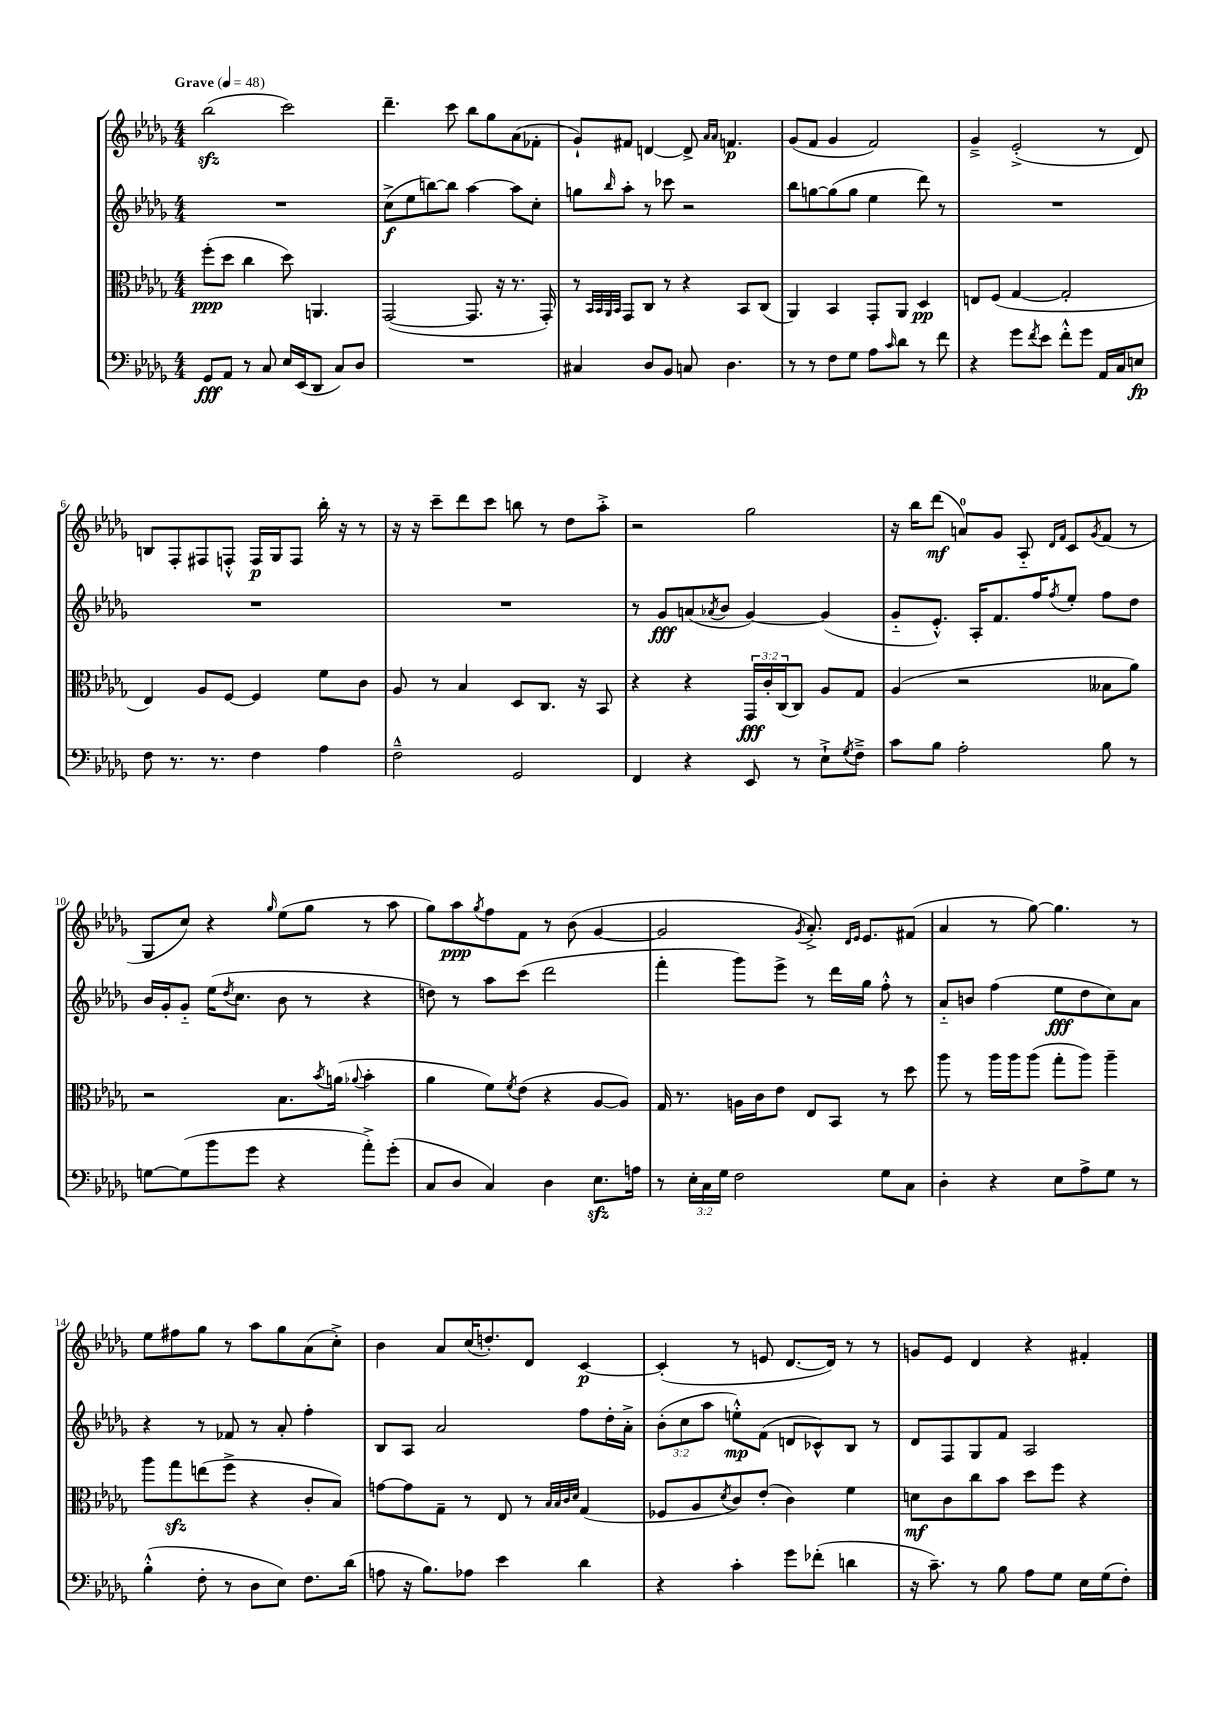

**kern	**kern	**kern	**kern
*staff4	*staff3	*staff2	*staff1
*clefF4	*clefC3	*clefG2	*clefG2
*k[b-e-a-d-g-]	*k[b-e-a-d-g-]	*k[b-e-a-d-g-]	*k[b-e-a-d-g-]
*M4/4	*M4/4	*M4/4	*M4/4
*MM48	*MM48	*MM48	*MM48
8GG-/L	(8ff'\L	1r	(2bb-\
8AA-/J	8dd-\J	.	.
8r	4cc\	.	.
8C/	.	.	.
16E-/LL	8dd-\)	.	2ccc\)
(16EE-/J	.	.	.
8DD-/J	4.AA/	.	.
8C/L)	.	.	.
8D-/J	.	.	.
=	=	=	=
1r	([2GG-/	(8cc^\L	4.ddd-~\
.	.	8ee-\	.
.	.	[8bb\)	.
.	.	8bb\]J	8ccc\
.	8.GG-/]	[4aa-\	8bb-\L
.	.	.	8gg-\
.	16r	.	.
.	8.r	8aa-\]L	(8a-\
.	.	8cc'\J	8f-'\J
.	16GG-'/)	.	.
=	=	=	=
4C#/	8r	8gg\L	8g-`/L)
.	32qqBB-/LLL	.	.
.	32qqBB-/	.	.
.	32qqAA-/	.	.
.	32qqBB-/JJJ	16qqbb-/	.
.	8GG-/L	8aa-'\J	8f#/J
8D-/L	8C/J	8r	[4d/
8BB-/J	8r	8ccc-\	.
8C/	4r	2r	8d^/]
.	.	.	16qqa-/LL
.	.	.	16qqa-/JJ
4.D-\	.	.	4.f/
.	8BB-/L	.	.
.	(8C/J	.	.
=	=	=	=
8r	4AA-/)	8bb-\L	(8g-/L
8r	.	[8gg\	8f/J
8F\L	4BB-/	(8gg\]	4g-/
8G-\J	.	8gg\J	.
8A-\L	8GG-'/L	4ee-\	2f/)
16qqc/	.	.	.
8d-\J	8AA-/J	.	.
8r	4D-/	8ddd-\)	.
8f\	.	8r	.
=	=	=	=
4r	8E/L	1r	4g-~^/
.	(8F/J	.	.
8g-\L	[4G-/	.	(2e-'^/
8qf/	.	.	.
8e-\J	.	.	.
8f'^^\L	2G-'/]	.	.
8g-\J	.	.	.
16AA-/LL	.	.	8r
16C/J	.	.	.
8E/J	.	.	8d-/)
=	=	=	=
8F\	4E-/)	1r	8B/L
8.r	.	.	8F'/
.	8A-/L	.	8F#/
8.r	.	.	.
.	[8F/J	.	8F'^^/J
4F\	4F/]	.	16F/LL
.	.	.	16G-/J
.	.	.	8F/J
4A-\	8f\L	.	16bb-'\
.	.	.	16r
.	8c\J	.	8r
=	=	=	=
2F~^^\	8A-/	1r	16r
.	.	.	16r
.	8r	.	8ccc~\L
.	4B-/	.	8ddd-\
.	.	.	8ccc\J
2GG-/	8D-/L	.	8bb\
.	8.C/J	.	8r
.	.	.	8dd-\L
.	16r	.	.
.	8BB-/	.	8aa-'^\J
=	=	=	=
4FF/	4r	8r	2r
.	.	8g-/L	.
4r	4r	(8a/	.
.	.	8qa-/	.
.	.	8b-/J	.
8EE-/	24GG-/LL	[4g-/)	2gg-\
.	24c'/	.	.
.	(24C/J	.	.
8r	8C/J)	.	.
8E-`^\L	8A-/L	(4g-/]	.
8qG-/	.	.	.
8F~^\J	8G-/J	.	.
=	=	=	=
8c\L	(4A-/	8g-'~/L	16r
.	.	.	16bb-\LK
8B-\J	.	8.e-'^^/J)	(8ddd-\J
2A-'\	2r	.	8a/L)
.	.	16A-'/LK	.
.	.	8.f/	8g-/J
.	.	.	8A-'~/
.	.	16ff/K	.
.	.	.	16qqd-/LL
.	.	8qff/	16qqf/JJ
.	.	8ee-'/J	8c/L
.	.	.	8qg-/
8B-\	8B--\L	8ff\L	(8f/J
8r	8a-\J)	8dd-\J	8r
=	=	=	=
[8G\L	2r	16b-/LL	8G-/L
.	.	16g-'/J	.
(8G\]	.	8g-'~/J	8cc/J)
8b-\	.	(16ee-\LK	4r
.	.	8qdd-/	.
.	.	8.cc\J	.
8g-\J	.	.	.
.	.	.	16qqgg-/
4r	8.B-\L	8b-\	(8ee-\L
.	.	8r	8gg-\J
.	8qb-/	.	.
.	(16a\Jk	.	.
.	8qqa-/	.	.
8a-'^\L)	4b-'\	4r	8r
(8g-'\J	.	.	8aa-\
=	=	=	=
8C/L	4a-\	8dd\)	8gg-\L)
8D-/J	.	8r	8aa-\
.	.	.	8qgg-/
4C/)	8f\L)	8aa-\L	8ff\
.	8qf/	.	.
.	(8e-\J	(8ccc\J	8f\J
4D-\	4r	2ddd-\	8r
.	.	.	(8b-\
8.E-\L	[8A-/L	.	[4g-/
.	8A-/]J)	.	.
16A\Jk	.	.	.
=	=	=	=
8r	16G-/	4fff'\	2g-/]
.	8.r	.	.
24E-'\LL	.	.	.
24C\	.	.	.
24G-\JJ	.	.	.
2F\	16A\LL	8ggg-\L)	.
.	16c\J	.	.
.	8e-\J	8eee-^\J	.
.	.	.	8qg-/
.	8E-/L	8r	8.a-'^/)
.	8BB-/J	16ddd-\LL	.
.	.	.	16qqd-/LL
.	.	.	16qqe-/JJ
.	.	16gg-\JJ	8.e-/L
8G-\L	8r	8ff'^^\	.
8C\J	8dd-\	8r	(8f#/J
=	=	=	=
4D-'\	8aa-\	8a-'~/L	4a-/
.	8r	8b/J	.
4r	16aa-\LL	(4ff\	8r
.	16aa-\J	.	.
.	(8aa-\J	.	[8gg-\)
8E-\L	8gg-'\L	8ee-\L	4.gg-\]
8A-^\	8aa-\J)	8dd-\	.
8G-\J	4aa-~\	8cc\)	.
8r	.	8a-\J	8r
=	=	=	=
(4B-'^^\	8aa-\L	4r	8ee-\L
.	8gg-\	.	8ff#\
8F'\	(8ee\	8r	8gg-\J
8r	8ff^\J	8f-/	8r
8D-\L	4r	8r	8aa-\L
8E-\J)	.	8a-'/	8gg-\
8.F\L	8c'/L	4ff'\	(8a-\
.	8B-/J)	.	8cc'^\J)
(16d-\Jk	.	.	.
=	=	=	=
8A\	[8g\L	8B-/L	4b-\
16r	8g\]	8A-/J	.
8.B-\L)	.	.	.
.	8G-~\J	2a-/	8a-/L
8A-\J	8r	.	(16cc/K
.	.	.	8.dd'/)
4e-\	8E-/	.	.
.	8r	.	8d-/J
.	32qqB-/LLL	.	.
.	32qqB-/	.	.
.	32qqc/	.	.
.	32qqd-/JJJ	.	.
4d-\	(4G-/	8ff\L	[4c/
.	.	16dd-'\L	.
.	.	16a-'^\JJ	.
=	=	=	=
4r	8F-/L	(12b-'\L	(4c'/]
.	.	12cc\	.
.	8A-/	.	.
.	.	12aa-\J	.
.	8qd-/	.	.
4c'\	8c/)	8ee'^^\L)	8r
.	(8e-'/J	(8f\J	8e/
8g-\L	4c\)	8d/L	[8.d-/L
(8f-'\J	.	8c-^^/)	.
.	.	.	16d-/]Jk)
4d\	4f\	8B-/J	8r
.	.	8r	8r
=	=	=	=
16r	8d\L	8d-/L	8g/L
8.c~\)	.	.	.
.	8c\	8F/	8e-/J
8r	8cc\	8G-/	4d-/
8B-\	8b-\J	8f/J	.
8A-\L	8dd-\L	2A-/	4r
8G-\J	8ff\J	.	.
16E-\LL	4r	.	4f#'/
(16G-\J	.	.	.
8F'\J)	.	.	.
==	==	==	==
*-	*-	*-	*-
